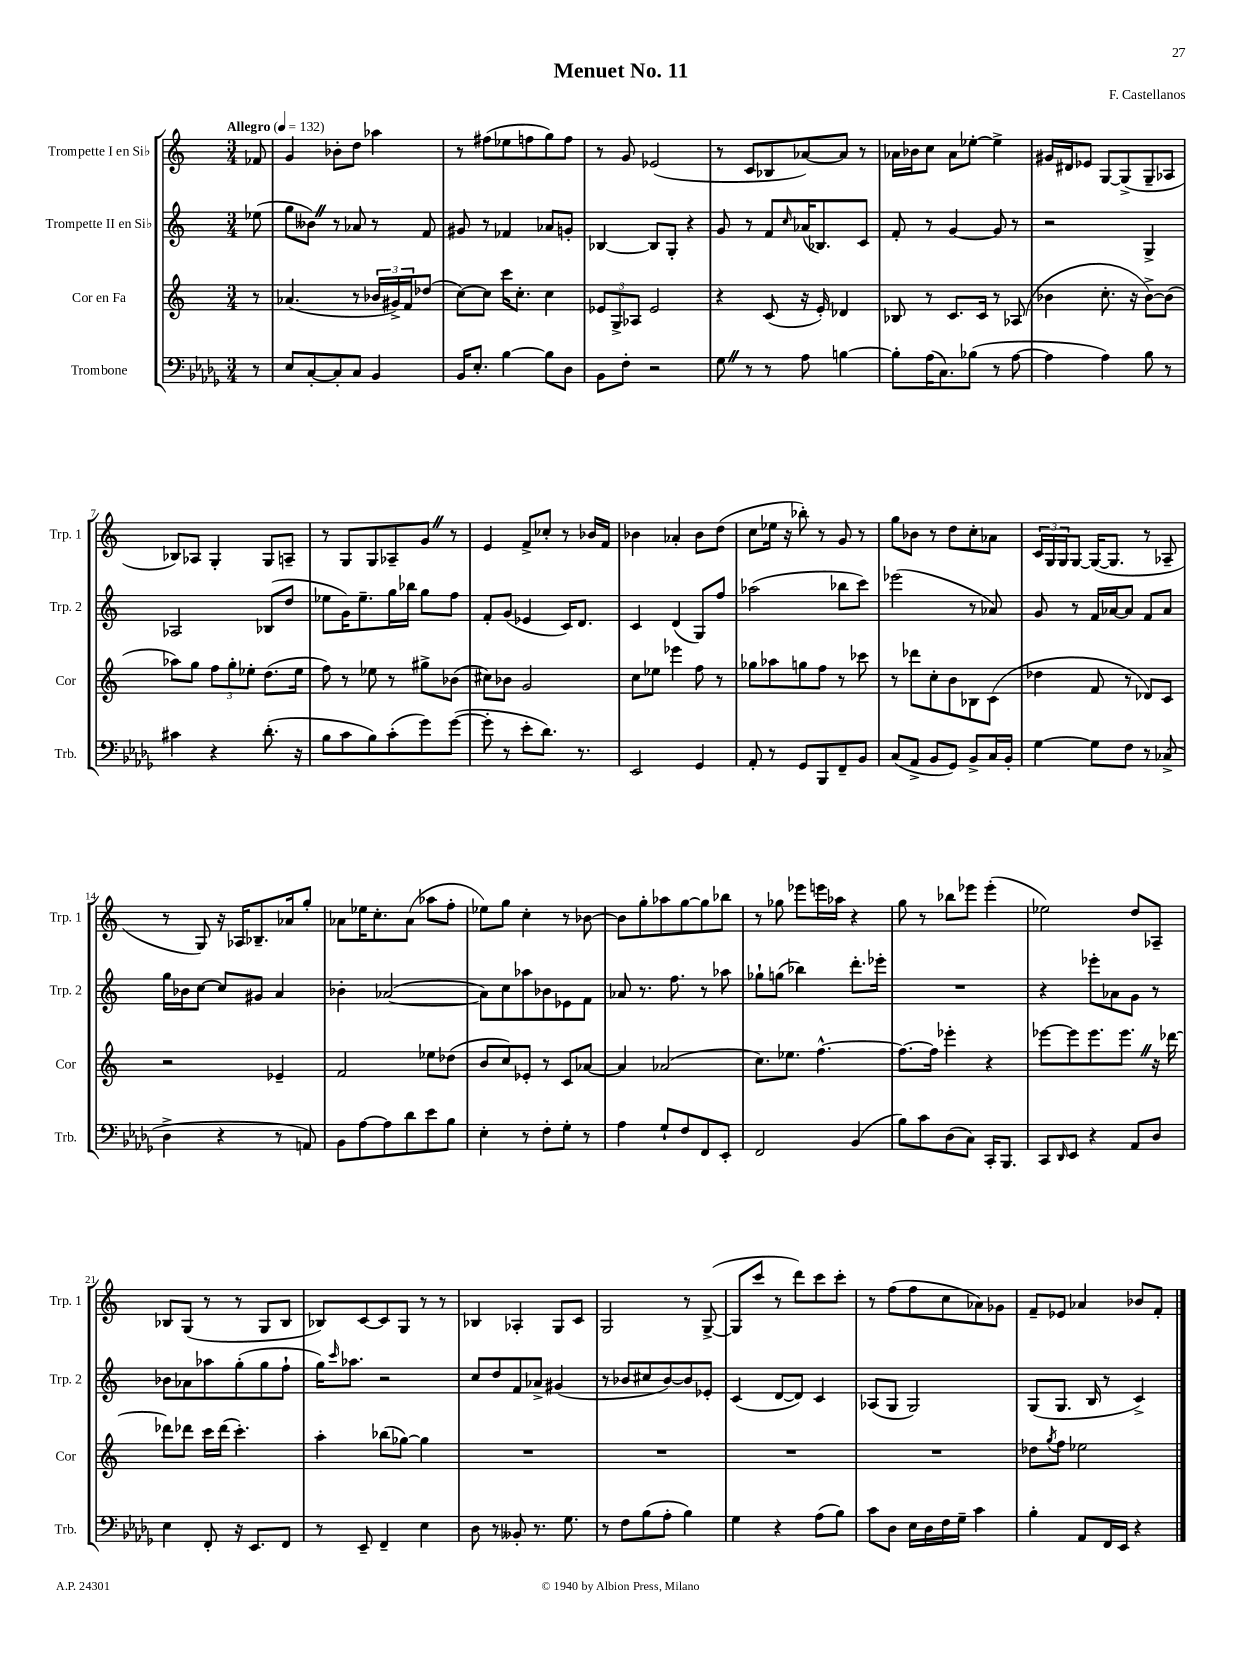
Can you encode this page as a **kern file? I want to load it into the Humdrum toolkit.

**kern	**kern	**kern	**kern
*part4	*part3	*part2	*part1
*staff4	*staff3	*staff2	*staff1
*I"Trombone	*I"Cor en Fa	*I"Trompette II en Si♭	*I"Trompette I en Si♭
*I'Trb.	*I'Cor	*I'Trp. 2	*I'Trp. 1
*clefF4	*clefG2	*clefG2	*clefG2
*k[b-e-a-d-g-]	*k[]	*k[]	*k[]
*M3/4	*M3/4	*M3/4	*M3/4
*MM132	*MM132	*MM132	*MM132
=	=	=	=
!	!	!	!LO:TX:a:B:t=Allegro
8r	8r	(8ee-X\	8f-X/
=1	=1	=1	=1
8E-/L	(4.a-X/	8gg\L	4g/
[8C'/	.	8b--XZ\J)	.
8C'/]	.	8r	8b-X'\L
8C/J	8r	8a-X/	8dd\J
4BB-/	24b-X/LL	8r	4aa-X\
.	24g#X^/)	.	.
.	24f/J	.	.
.	(8dd-X/J	8f/	.
=2	=2	=2	=2
16BB-/KL	[8cc\L)	8g#X/	8r
8.E-'/J	.	.	.
.	8cc\J]	8r	(8ff#X\L
[4B-\	16ccc\KL	4f-X/	8ee-X\
.	8.cc'\J	.	.
.	.	.	8ffn\
8B-\L]	4cc\	8a-X/L	8gg\)
8D-\J	.	8gn'/J	8ff\J
=3	=3	=3	=3
8BB-\L	12e-X/L	[4B-X/	8r
.	12G^/	.	.
8F'\J	.	.	8g/
.	12A-X/J	.	.
2r	2e-/	8B-/L]	(2e-X/
.	.	8G'/J	.
.	.	4r	.
=4	=4	=4	=4
8G-Z\	4r	8g/	8r
8r	.	8r	8c/L
8r	(8c/	8f/L	8B-X/
.	.	16qqcc/	.
8A-\	16r	(16a-X/K	[8a-X/)
.	16e'/)	8.B-X/)	.
[4Bn\	4d-X/	.	8a-/J]
.	.	8c/J	8r
=5	=5	=5	=5
8B'\L]	8B-X/	8f'/	16a-X\LL
.	.	.	16b-X\J
(16A-\K	8r	8r	8cc\J
8.C\)	.	.	.
.	8.c/L	[4g/	8a-\L
(8B-X\J	.	.	[8ee-X'\J
.	16c/Jk	.	.
8r	8r	8g/]	4ee-^\]
[8A-\	(8A-X/	8r	.
=6	=6	=6	=6
4A-\]	4b-X\	2r	16g#X/LL
.	.	.	16d#X/J
.	.	.	8e-X/J
4A-\)	8.cc'\	.	[8G/L
.	.	.	(8G^/]
.	16r	.	.
8B-\	[8b-^\L)	4G^/	8G~/
8r	(8b-\J]	.	8A-X/J
!!LO:LB:g=z
=7	=7	=7	=7
4c#X\	8aa-X\L)	2A-X/	8B-X/L)
.	8gg\J	.	8A-X/J
4r	12ff\L	.	4G'/
.	12gg'\	.	.
.	12ee-X'\J	.	.
(8.d-'\	(8.dd\L	(8B-X/L	8G/L
.	.	8dd/J	8An~/J
16r	16ee-\Jk	.	.
=8	=8	=8	=8
8B-\L	8ff\)	8ee-X\L	8r
8c\	8r	16g\K)	8G/L
.	.	8.ee-~\	.
8B-\)	8ee-X\	.	8G/
(8c'\	8r	16gg\L	8A-X~/
.	.	16bb-X\JJ	.
8g-\)	8gg#X^\L	8gg\L	8gZ/J
([8g-\J	(8b-X\J	8ff\J	8r
=9	=9	=9	=9
8g-'\]	8cc#X\L)	8f'/L	4e/
8r	8b-X\J	(8g/J	.
8e-'\L	2g/	4e-X/	8f^/L
8.d-\J)	.	.	8cc-X'/J
.	.	16c/KL)	8r
8.r	.	8.d/J	.
.	.	.	16b-X/LL
.	.	.	16f/JJ
=10	=10	=10	=10
2EE-/	8cc\L	4c/	4b-X\
.	8ee-X\J	.	.
.	4eee-X\	(4d/	4a-X'/
4GG-/	8ff\	8G/L)	8b-\L
.	8r	8ff/J	(8dd\J
=11	=11	=11	=11
8AA-'/	8gg-X\L	(2aa-X\	8cc\L
8r	8aa-X\	.	16ee-X\Jk
.	.	.	16r
8GG-/L	8ggn\	.	8bb-X'\)
8BBB-/	8ff\J	.	8r
8FF~/	8r	8bb-X\L	8g/
8BB-/J	8ccc-X\	8ccc\J)	8r
=12	=12	=12	=12
(8C/L	8r	(2eee-X\	8gg\L
8AA-^/J	8ddd-X\L	.	8b-X\J
8BB-/L	8cc'\	.	8r
8GG-/J)	8b\	.	8dd\L
8BB-^/L	8B-X\	8r	8cc'\
16C/L	(8c\J	8a-X/)	8a-X\J
16BB-'/JJ	.	.	.
=13	=13	=13	=13
[4G-\	4dd-X\	8g/	24c/LL
.	.	.	24G/
.	.	.	24G/J
.	.	8r	[8G/J
8G-\L]	8f/	16f/LL	(16G/KL_
.	.	[16a-X/J	8.G/J]
8F\J	8r	8a-/J]	.
8r	8d-X/L)	8f/L	8r
(8C-X^/	8c/J	8a-/J	8A-X~/
!!LO:LB:g=z
=14	=14	=14	=14
4D-^\	2r	16gg\LL	8r
.	.	16b-X\J	.
.	.	[8cc\J	8G/)
4r	.	8cc/L]	16r
.	.	.	16A-X/KL
.	.	8g#X/J	8.B-X~/
8r	4e-X~/	4a/	.
.	.	.	16a-X/k
8AAn/)	.	.	8gg'/J
=15	=15	=15	=15
8BB-\L	2f/	4b-X'\	8a-X\L
[8A-\	.	.	16ee-X\K
.	.	.	8.cc'\
8A-\]	.	([2a-X/	.
8d-\	.	.	(8a-\J
8e-\	8ee-X\L	.	8aa-X\L
8B-\J	(8dd-X\J	.	8ff'\J
=16	=16	=16	=16
4E-'\	8b/L	8a-\L])	8ee-X\L)
.	8cc/)	8cc\	8gg\J
8r	8e-X'/J	8aa-X\	4cc'\
8F'\L	8r	8b-X\	.
8G-'\J	8c/L	8e-X\	8r
8r	[8a-X/J	8f\J	[8b-X\
=17	=17	=17	=17
4A-\	4a-/]	8a-X/	8b-\L]
.	.	8.r	8gg'\
8G-`/L	(2a-X/	.	8aa-X\
.	.	8.ff\	.
8F/	.	.	[8gg\
8FF/	.	8r	8gg\]
8EE-'/J	.	8aa-X\	8bb-X\J
=18	=18	=18	=18
2FF/	8.cc\L)	8gg-X`\L	8r
.	.	(8ggn\J	8gg-X\
.	8.ee-X\J	.	.
.	.	4bb-X\)	8eee-X\L
.	[4.ff^^\	.	16eeen\L
.	.	.	16aa-X\JJ
(4BB-/	.	8.ddd'\L	4r
.	.	16eee-X'\Jk	.
=19	=19	=19	=19
8B-\L)	8.ff\L_	2.r	8gg\
8c\	.	.	8r
.	16ff\Jk]	.	.
(8D-\	4eee-X'\	.	8bb-X\L
8C\J)	.	.	8eee-X\J
16CC'/KL	4r	.	(4eee-'\
8.BBB-/J	.	.	.
=20	=20	=20	=20
8CC/L	[8eee-X\L	4r	2ee-X\)
16qqDD-/	.	.	.
8EE-/J	8eee-\]	.	.
4r	8.eee-\	8eee-X'\L	.
.	.	8a-X\	.
.	8.eee-Z\J	.	.
8AA-/L	.	8g\J	8dd/L
8D-/J	16r	8r	8A-X~/J
.	[16ddd-X\	.	.
!!LO:LB:g=z
=21	=21	=21	=21
4E-\	8ddd-X\L]	8b-X\L	8B-X/L
.	8ddd-X\J	8a-X\	(8G/J
8FF'/	16ccc\LL	8aa-X\	8r
.	(16ddd-\JJ	.	.
16r	4.ccc'\)	(8gg'\	8r
8.EE-/L	.	.	.
.	.	8gg\	8G/L
8FF/J	.	8ff`\J	8B-/J
=22	=22	=22	=22
8r	4aa'\	16gg\KL)	8B-X/L)
.	.	16qqccc/	.
.	.	8.aa-X\J	.
8EE-~/	.	.	[8c/
4FF~/	(8bb-X\L	2r	8c/]
.	[8gg-X\J)	.	8G/J
4E-\	4gg-\]	.	8r
.	.	.	8r
=23	=23	=23	=23
8D-\	2.r	8cc/L	4B-X/
8r	.	8dd/	.
8BB--X'/	.	8f/	4A-X'/
8.r	.	8a-X^/J	.
.	.	(4g#X/	8G/L
8.G-\	.	.	.
.	.	.	8c/J
=24	=24	=24	=24
8r	2.r	8r	2G/
8F\L	.	8b-X/L	.
(8B-\	.	8cc#X/	.
8A-'\J	.	[8b-/)	.
4B-\)	.	8b-/]	8r
.	.	8e-X'/J	([8G^/
=25	=25	=25	=25
4G-\	2.r	(4c/	8G/L]
.	.	.	8ccc/J
4r	.	[8d/L	8r
.	.	8d/J])	8ddd\L)
(8A-\L	.	4c/	8ccc\
8B-\J)	.	.	8ccc'\J
=26	=26	=26	=26
8c\L	2.r	(8A-X/L	8r
8D-\J	.	8G/J	(8ff\L
16E-\LL	.	2G/)	8ff\
16D-\	.	.	.
16F\	.	.	8cc\
16G-~\JJ	.	.	.
4c\	.	.	8a-X\)
.	.	.	8g-X\J
=27	=27	=27	=27
4B-'\	8dd-X\L	(8G/L	8f~/L
.	8qgg/	.	.
.	8ff\J	8.G/J	8e-X/J
8AA-/L	2ee-X\	.	4a-X/
.	.	16B/	.
16FF/L	.	8r	.
16EE-/JJ	.	.	.
4r	.	4c^/)	8b-X/L
.	.	.	8f'/J
==	==	==	==
*-	*-	*-	*-
